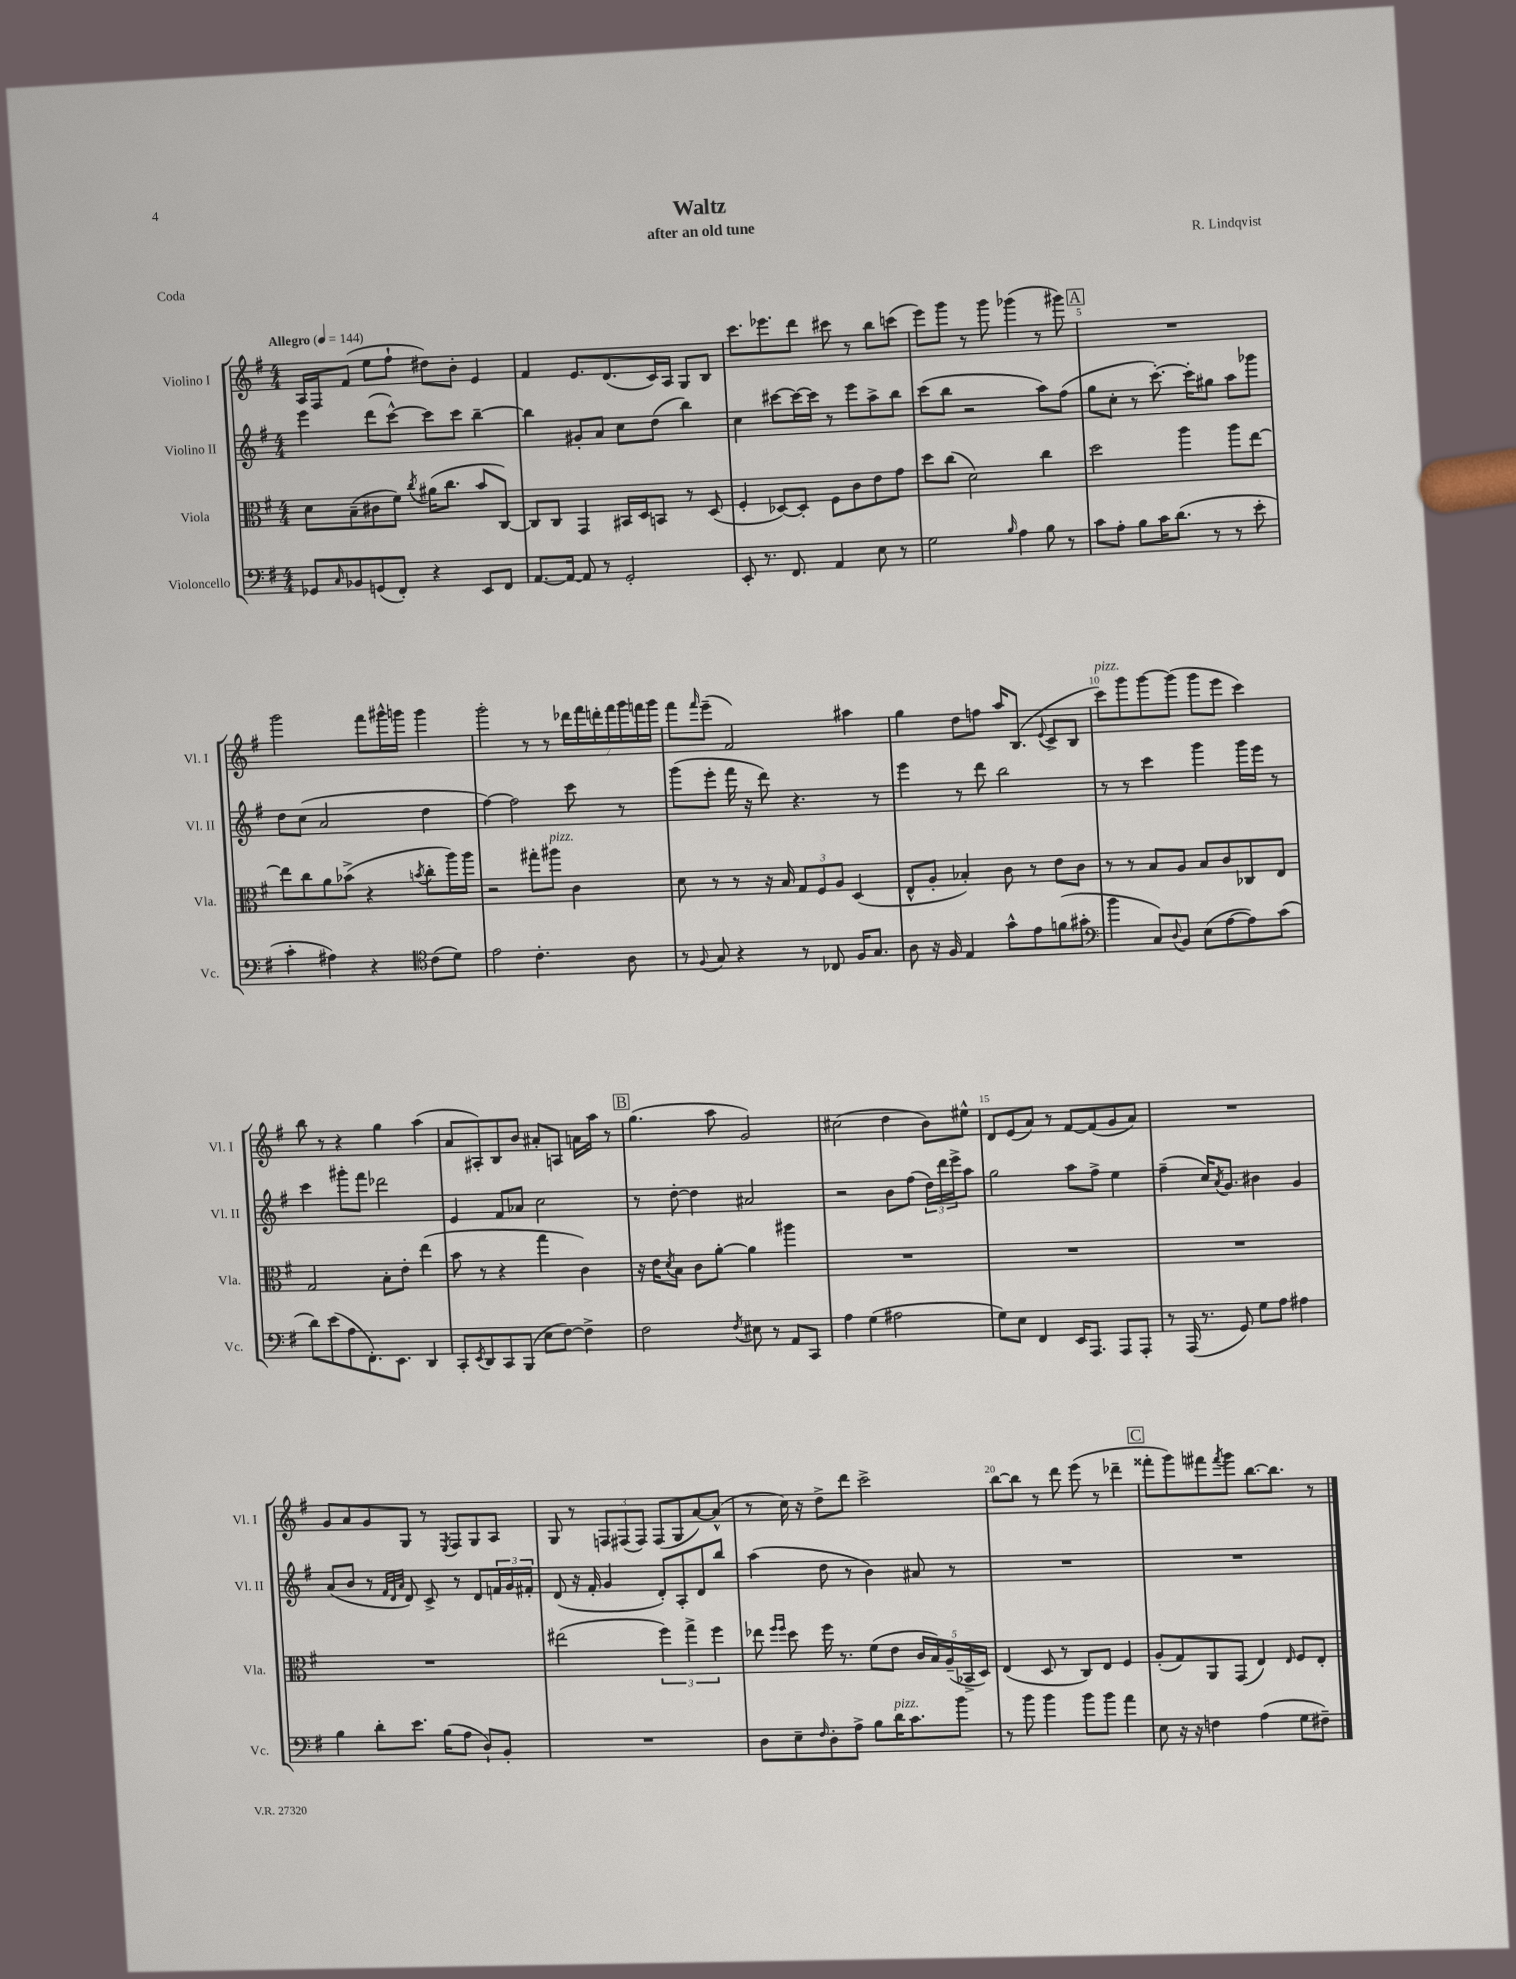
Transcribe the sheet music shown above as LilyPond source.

\header { title = "Waltz" composer = "R. Lindqvist" subtitle = "after an old tune" piece = "Coda" }
<<
\new StaffGroup <<
\new Staff = "s0" \with { instrumentName = "Violino I" shortInstrumentName = "Vl. I" } {
    \clef treble \key g \major \numericTimeSignature \time 4/4 \tempo "Allegro" 4 = 144
    a16 fis16 fis'8( e''8 fis''8-! dis''8) b'8-. e'4 |
    fis'4 e'8. d'8.( c'16) a16 g8 b8 |
    c'''8. ees'''8. d'''8 cis'''8 r8 b''8 c'''8( |
    e'''8) g'''8 r8 g'''8 ges'''4( r8 gis'''8) |
    \mark \markup { \box "A" } R1 |
    g'''2 fis'''8 gis'''16-^ g'''16 g'''4 |
    g'''2-. r8 r8 \tuplet 7/4 { des'''16 fis'''16 d'''16-. fis'''16 g'''16 f'''16 g'''16 } |
    fis'''8 \grace { fis'''16 } e'''8--( fis'2) ais''4 |
    g''4 d''8 f''8 a''16 b8.( \appoggiatura { e'8 } c'8-> b8 |
    c'''8^\markup { \italic "pizz." }) g'''8 g'''8~ g'''8( g'''8 e'''8 c'''4) |
    b''8 r8 r4 g''4 a''4( |
    a'8 ais8-.) b8 b'8 ais'8-. a8 a'16 a''16 r8 |
    \mark \markup { \box "B" } g''4.( a''8 g'2) |
    cis''2( d''4 b'8) eis''8-^ |
    d'8 e'8( a'8) r8 fis'8~ fis'8( g'8 a'8) |
    R1 |
    g'8 a'8 g'8 g8 r8 \acciaccatura { e8 } fis8 g8 a8 |
    g8 r8 \tuplet 3/2 { f8 fis8( fis8) } fis8( g8 a'8~) a'8-^( |
    r8 c''16) r16 d''8-> d'''8 c'''2-> |
    b''8~ b''8 r8 d'''8 e'''8( r8 des'''4-- |
    \mark \markup { \box "C" } fisis'''8-. g'''8) fis'''8 \acciaccatura { fis'''8 } g'''8 b''8.~ b''8. r8 \bar "|." |
}
\new Staff = "s1" \with { instrumentName = "Violino II" shortInstrumentName = "Vl. II" } {
    \clef treble \key g \major \numericTimeSignature \time 4/4
    e'''4 d'''8( c'''8~-^) c'''8 c'''8 b''4~-- |
    b''4 gis'8-. a'8 c''8 d''8( b''4) |
    c''4 cis'''8~ cis'''16~ cis'''16 r8 e'''8 a''8-> b''8 |
    c'''8( b''8 r2 a''8) fis''8( |
    \mark \markup { \box "A" } g''8 c''8-. r8 c'''8.~-.) c'''16-. gis''8 a''8 ges'''8 |
    d''8 c''8( a'2 d''4 |
    fis''4~) fis''2 c'''8 r8 |
    g'''8( e'''8-. fis'''16 r16 d'''8) r4. r8 |
    e'''4 r8 d'''8 b''2 |
    r8 r8 c'''4 g'''4 g'''16 e'''16 r8 |
    c'''4 gis'''8-. fis'''8 des'''2 |
    e'4 fis'8 aes'8 c''2 |
    \mark \markup { \box "B" } r8 d''8~-. d''4 ais'2 |
    r2 b'8 fis''8( \tuplet 3/2 { d''16) d'''16 e'''16-> } a''8 |
    g''2 a''8 fis''8-> e''4 |
    fis''4--( c''16) \acciaccatura { a'8 } g'8. bis'4 g'4 |
    a'8( b'8 r8 \grace { fis'32 d'32 a'32 } d'8) c'8-> r8 d'8 \tuplet 3/2 { f'16 g'16 fis'16-. } |
    d'8( r16 fis'16-. g'4 d'8-.) a8-. d'8 b''8 |
    a''4( d''8 r8 b'4) ais'8 r8 |
    R1 |
    \mark \markup { \box "C" } R1 \bar "|." |
}
\new Staff = "s2" \with { instrumentName = "Viola" shortInstrumentName = "Vla." } {
    \clef alto \key g \major \numericTimeSignature \time 4/4
    d'8 b8--( cis'8 fis'8) \acciaccatura { c''8 } ais'16( c''8. b'8 c8~) |
    c8 c8 g,4 bis,16 d16 b,8 r8 d8( |
    fis4-. des8~) des8-. fis8 c'8 e'8 g'8 |
    d''8 c''8( d'2) c''4 |
    \mark \markup { \box "A" } d''2 a''4 a''8 e''8~ |
    e''8 c''8 a'8 bes'8->( r4 \acciaccatura { b'8 } c''8-. a''16) a''16 |
    r2 gis''8-. ais''8^\markup { \italic "pizz." } c'4 |
    d'8 r8 r8 r16 b16 \tuplet 3/2 { g8 fis8 a8 } d4( |
    e8-^ a8-. bes4-.) c'8 r8 e'8 c'8 |
    r8 r8 b8 a8 b8 c'8 ces8 e8 |
    g2 b8-. e'8-. e''4( |
    b'8 r8 r4 g''4 c'4) |
    \mark \markup { \box "B" } r16 e'16 \acciaccatura { d'8 } b8 c'8 a'8~-. a'4 ais''4 |
    R1 |
    R1 |
    R1 |
    R1 |
    eis''2( \tuplet 3/2 { fis''4) g''4-> fis''4 } |
    ees''8 \grace { fis''16 fis''16 } d''8 fis''16 r8. fis'8( e'8 \tuplet 5/4 { c'16 b16) a16--( bes,16-> d16) } |
    e4( d8 r8 c8) e8 fis4 |
    \mark \markup { \box "C" } a8-.( g8) a,8 g,8( e4) \grace { e16 } fis8 e8-. \bar "|." |
}
\new Staff = "s3" \with { instrumentName = "Violoncello" shortInstrumentName = "Vc." } {
    \clef bass \key g \major \numericTimeSignature \time 4/4
    ges,8 \grace { c16 } bes,8 g,8( fis,8-.) r4 e,8 fis,8 |
    a,8.~ a,16~ a,8 r8 g,2-. |
    e,8-. r8. fis,8. a,4 e8 r8 |
    g2 \grace { b16 } a4 b8 r8 |
    \mark \markup { \box "A" } c'8 a8-. b8 c'16 d'8.( r8 r8 e'8-. |
    c'4-. ais4) r4 \clef tenor c'8( d'8) |
    e'2 c'4.-. a8 |
    r8 \appoggiatura { fis8 } g8 r4 r8 ces8 fis16 g8. |
    a8 r16 fis16 e4 g'8-^ e'8 f'8( gis'8-. |
    \clef bass b'4 c8) \appoggiatura { d8 } b,8 e8( a8~ a8) c'8( |
    d'8) e'8( a8 fis,8.-.) e,8. d,4 |
    c,8-. \acciaccatura { e,8 } d,8 c,8 b,,8( e8 fis8~) fis4-> |
    \mark \markup { \box "B" } fis2 \acciaccatura { fis8 } eis8 r8 a,8 c,8 |
    a4 g4( ais2 |
    g8) e8 fis,4 e,16 a,,8. a,,8 a,,8-. |
    r8 a,,16( r8. g,8) g8 a8 ais4 |
    b4 d'8-. e'8. b16( a8 d8-!) b,8-. |
    R1 |
    d8 e8-- \grace { fis16 } d8-. a8-> b8 d'16^\markup { \italic "pizz." } c'8. b'8 |
    r8 b'8 b'4 b'8 b'8 a'4 |
    \mark \markup { \box "C" } e8 r16 r16 f4 a4( g8 fis8--) \bar "|." |
}
>>
>>
\layout { \context { \Score \override BarNumber.break-visibility = ##(#f #t #t) barNumberVisibility = #(every-nth-bar-number-visible 5) } }
